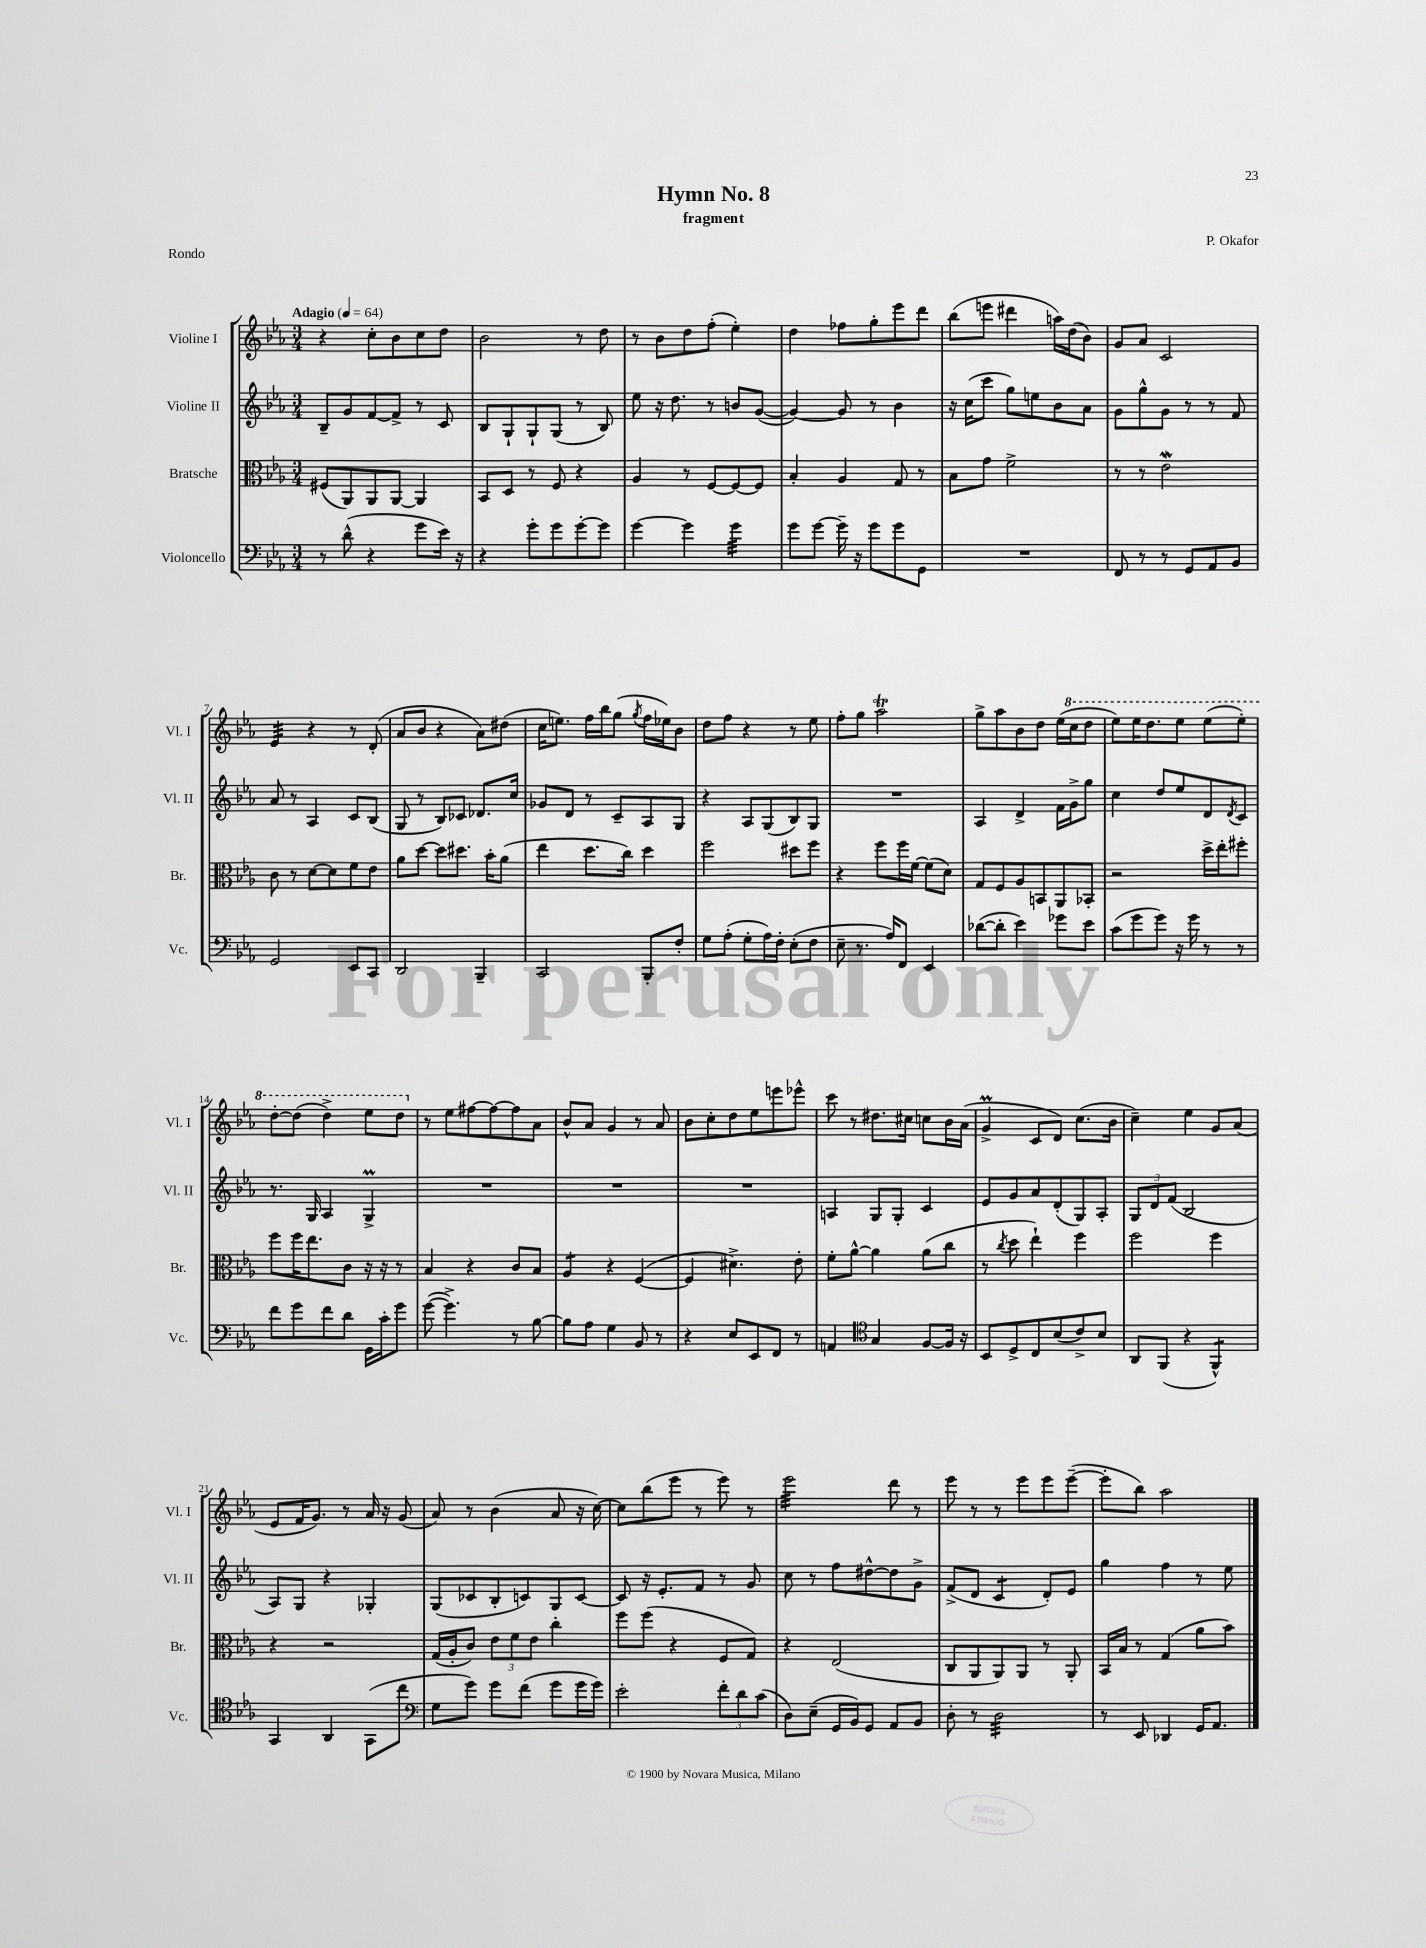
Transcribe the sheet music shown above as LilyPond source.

\header { title = "Hymn No. 8" composer = "P. Okafor" subtitle = "fragment" piece = "Rondo" }
<<
\new StaffGroup <<
\new Staff = "s0" \with { instrumentName = "Violine I" shortInstrumentName = "Vl. I" } {
    \clef treble \key ees \major \numericTimeSignature \time 3/4 \tempo "Adagio" 4 = 64
    r4 c''8-. bes'8 c''8 d''8 |
    bes'2 r8 d''8 |
    r8 bes'8 d''8 f''8-.( ees''4-.) |
    d''4 fes''8 g''8-. ees'''8 d'''8 |
    bes''8( e'''8 dis'''4 a''16) d''16( bes'8) |
    g'8 aes'8 c'2 |
    ees'4:32 r4 r8 d'8-.( |
    aes'8 bes'8 r4 aes'8) dis''8( |
    c''16 e''8.) f''16 bes''16 g''8( \acciaccatura { g''8 } f''16 ees''16) bes'8 |
    d''8 f''8 r4 r8 ees''8 |
    f''8-. g''8 aes''2\trill |
    g''8-> aes''8 bes'8 d''8 ees''16( \ottava #1 c'''16 d'''8 |
    ees'''8) ees'''16 d'''8. ees'''8 ees'''8( ees'''8-.) |
    d'''8~-. d'''8( d'''4->) ees'''8 d'''8 \ottava #0 |
    r8 ees''8 fis''8~ fis''8~ fis''8 aes'8 |
    bes'8-^ aes'8 g'4 r8 aes'8 |
    bes'8 c''8-. d''8 ees''8 e'''8 ees'''8-^ |
    c'''8 r8 dis''8. cis''16 c''8 bes'16 aes'16( |
    g'4->\prall c'8 d'8) c''8.( bes'16 |
    c''4--) ees''4 g'8 aes'8( |
    ees'8 f'16 g'8.) r8 aes'16 r16 g'8( |
    aes'8) r8 bes'4( aes'8 r16 c''16~) |
    c''8 bes''8( ees'''8 r8 ees'''8) r8 |
    ees'''2:32 d'''8 r8 |
    ees'''8 r8 r8 ees'''8 ees'''8 ees'''8~--( |
    ees'''8-. bes''8) aes''2 \bar "|." |
}
\new Staff = "s1" \with { instrumentName = "Violine II" shortInstrumentName = "Vl. II" } {
    \clef treble \key ees \major \numericTimeSignature \time 3/4
    bes8-- g'8 f'8~ f'8-> r8 c'8 |
    bes8 g8-! g8-! g8( r8 bes8) |
    ees''8 r16 d''8. r8 b'8 g'8~( |
    g'4~) g'8 r8 bes'4 |
    r16 c''16( c'''8 g''8) e''8 bes'8 aes'8 |
    g'8 g''8-^ g'8 r8 r8 f'8 |
    aes'8 r8 aes4 c'8 bes8( |
    g8 r8 bes8) ces'8 des'8. c''16 |
    ges'8 d'8 r8 c'8-- aes8 g8 |
    r4 aes8 g8( bes8) g8 |
    R2. |
    aes4 d'4-> f'16 g'16-> g''8 |
    c''4 d''8 ees''8 d'8 \acciaccatura { d'8 } c'8 |
    r8. g16 aes4 g4->\prall |
    R2. |
    R2. |
    R2. |
    a4 g8 g8-. c'4 |
    ees'8 g'8 aes'8 d'8-.( g8) aes8-. |
    \tuplet 3/2 { g8 d'8 f'8( } bes2 |
    aes8) g8 r4 ges4-. |
    g8( ces'8 bes8-. c'8) g8 c'8~ |
    c'8 r16 ees'8.-. f'8 r8 g'8 |
    c''8 r8 f''8 dis''8~-^ dis''8 g'8-> |
    f'8->( d'8 c'4:8 d'8-.) ees'8 |
    g''4 f''4 r8 ees''8 \bar "|." |
}
\new Staff = "s2" \with { instrumentName = "Bratsche" shortInstrumentName = "Br." } {
    \clef alto \key ees \major \numericTimeSignature \time 3/4
    fis8( aes,8) aes,8 aes,8~ aes,4 |
    bes,8 d8 r8 f8 r4 |
    aes4 r8 f8~ f8~ f8 |
    bes4-. aes4 g8 r8 |
    bes8 g'8 f'2-> |
    r8 r8 ees'2\mordent |
    c'8 r8 d'8~ d'8 f'8 ees'8 |
    aes'8 d''8~ d''8 dis''8. bes'16-. aes'8( |
    ees''4 d''8. c''16) d''4 |
    f''2 dis''8 f''8 |
    r4 f''8 f''16 f'16~ f'8( d'8) |
    g8 f8 aes8 b,8 aes,8 bes,8-. |
    r2 d''16-> ees''16-. fis''8-. |
    f''8 f''16 ees''8. c'8 r16 r16 r8 |
    bes4 r4 c'8 bes8 |
    aes4:8 r4 f4~( |
    f4 dis'4.->) ees'8-. |
    f'8-. aes'8~-^ aes'4 aes'8( c''8 |
    r8 \acciaccatura { c''8 } d''8 ees''4-!) f''4 |
    f''2 f''4 |
    r4 r2 |
    g16( aes16-. c'8) \tuplet 3/2 { ees'8 f'8 ees'8 } c''4-. |
    f''8 f''8( r4 f8 g8) |
    r4 ees2( |
    c8 aes,8 aes,8) aes,8 r8 aes,8-. |
    bes,16 bes16 r8 g4( aes'8 bes'8) \bar "|." |
}
\new Staff = "s3" \with { instrumentName = "Violoncello" shortInstrumentName = "Vc." } {
    \clef bass \key ees \major \numericTimeSignature \time 3/4
    r8 d'8-^( r4 g'8 ees'16) r16 |
    r4 g'8-. g'8 g'8~-. g'8 |
    g'4~ g'4 g'4:32 |
    g'8 g'8~ g'16-- r16 g'8 g'8 g,8 |
    R2. |
    f,8 r8 r8 g,8 aes,8 bes,8 |
    g,2 ees,8 c,8 |
    d,2 bes,,4-- |
    c,2 bes,,8-. f8-. |
    g8 aes8-.( g8-. aes16) f16-. ees8-.( f8 |
    ees8-- r8. aes16) f,8 ees,4 |
    des'8~( des'8-. ees'4) ges'8 ees'8 |
    c'8( g'8 g'8) r16 g'16 r8 r8 |
    f'8 g'8 f'8 d'8 g,16 c'16-. g'8 |
    g'8~( g'4.->) r8 bes8~ |
    bes8 aes8 g4 bes,8 r8 |
    r4 ees8 ees,8 f,8 r8 |
    a,4 \clef tenor g4 f8~ f16 r16 |
    bes,8 d8-> c8 bes8( c'8->) bes8 |
    aes,8 f,8( r4 f,4:8-^) |
    g,4 aes,4 g,8( c''8 |
    \clef bass g8 g'8) g'8 f'8( g'8 g'16 g'16) |
    ees'2-. \tuplet 3/2 { f'8-. d'8 c'8( } |
    d8) ees8--( g,16 bes,16) g,8 aes,8 bes,8 |
    d8-. r8 d2:32 |
    r8 ees,8 des,4 g,16 aes,8. \bar "|." |
}
>>
>>
